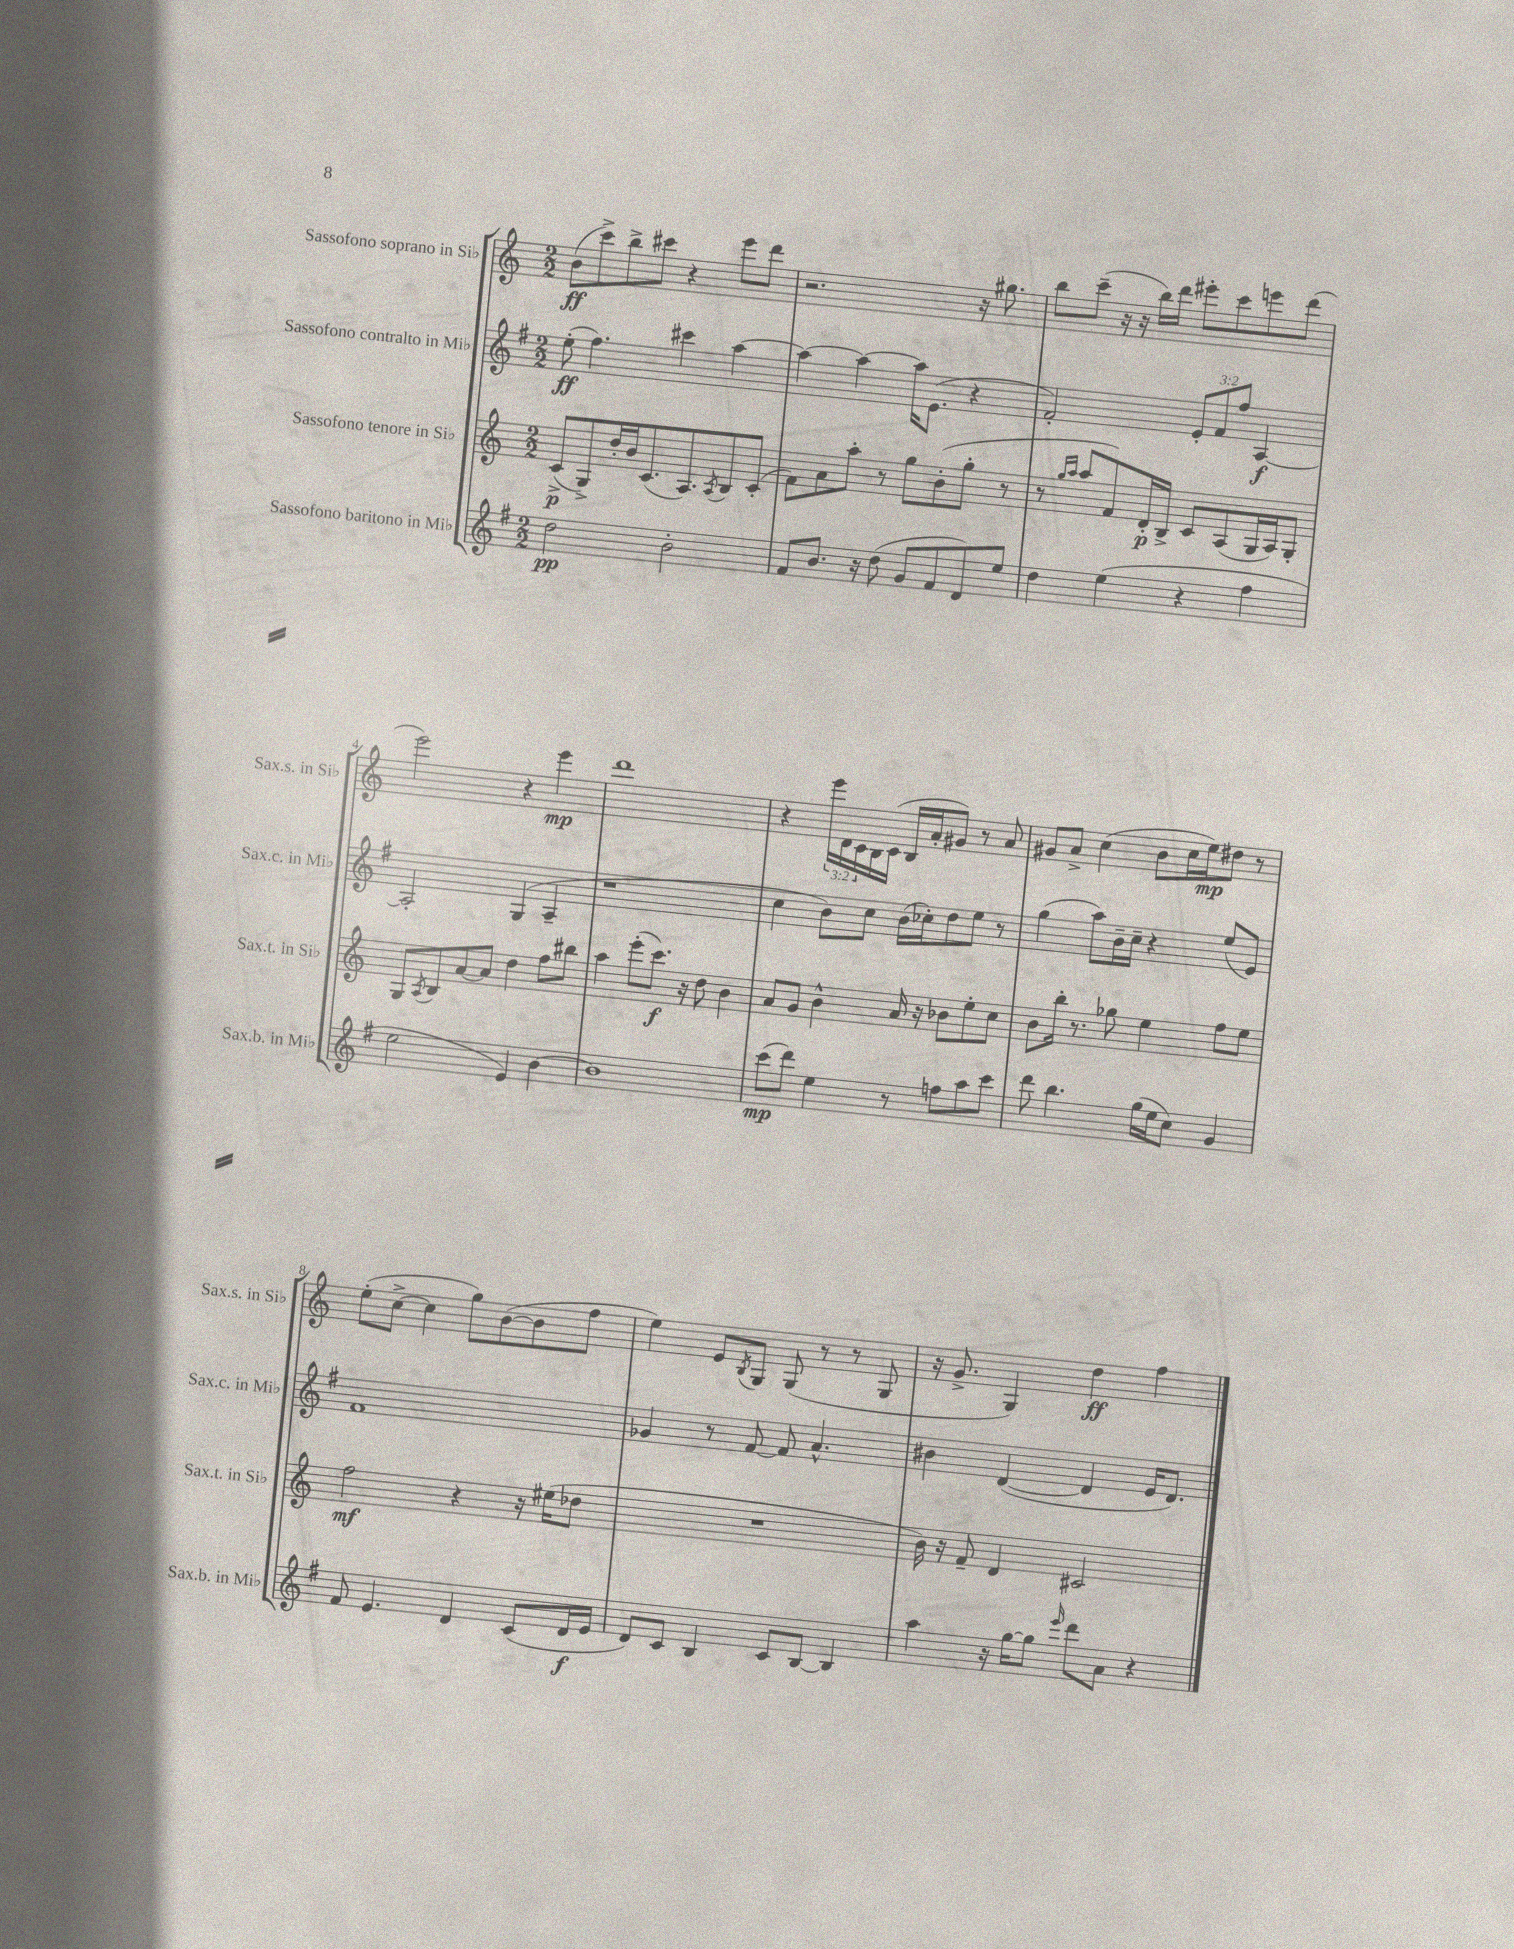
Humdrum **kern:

**kern	**kern	**kern	**kern
*staff4	*staff3	*staff2	*staff1
*clefG2	*clefG2	*clefG2	*clefG2
*k[f#]	*k[]	*k[f#]	*k[]
*M2/2	*M2/2	*M2/2	*M2/2
2dd\	(8c^/L	(8ee'\	(8b\L
.	8G^/)	4.ff#\)	8ccc^\)
.	16dd'/L	.	8bb^\
.	16b/J	.	.
.	(8.c/	.	8ccc#\J
2b'\	.	4ccc#\	4r
.	8.A/)	.	.
.	8qA/	.	.
.	8B/	[4aa\	8eee\L
.	(8c'/J	.	8ddd\J
=	=	=	=
8f#/L	8f\L)	4aa\_	2.r
8.b/J	8a\	.	.
.	8aa'\J	4aa\_	.
16r	.	.	.
(8dd\	8r	.	.
8g/L	8gg\L	16aa\]LK	.
.	.	(8.e\J	.
8f#/	(8b'\	.	.
8d/)	8gg'\J	4r	16r
.	.	.	8.gg#\
8ee/J	8r	.	.
=	=	=	=
4dd\	8r	2f#'/)	8bb\L
.	16qqgg/LL	.	.
.	16qqaa/JJ	.	.
.	8aa/L	.	(8ccc~\J
(4ee\	8f/)	.	16r
.	.	.	16r
.	16d'/L	.	16bb\LL)
.	16B^/JJ	.	16ddd\JJ
4r	8c/L	12e'/L	8eee#'\L
.	.	12f#/	.
.	(8A/	.	8ccc\
.	.	12ff#/J	.
4ff#\	16G/L	[4A/	8eee\
.	16A/J)	.	.
.	8G'/J	.	(8ddd\J
=	=	=	=
2ee\	8G/L	2A'/]	2eee\)
.	8qA/	.	.
.	8B/	.	.
.	[8a/	.	.
.	8a/]J	.	.
4e/)	4dd\	(4G/	4r
[4b\	8ff\L	4A~/	4eee\
.	8bb#\J	.	.
=	=	=	=
1b]	4aa\	1r	1ddd
.	(8eee'\L	.	.
.	8.ccc\J)	.	.
.	16r	.	.
.	8dd\	.	.
.	4b\	.	.
=	=	=	=
(8ccc\L	8a/L	4cc\	4r
8ddd\J)	8g/J	.	.
4ee\	4b^^\	8b\L)	24eee\LL
.	.	.	24d\
.	.	.	24c\
.	.	8cc\J	16B\
.	.	.	(16c\JJ
8r	16a/	(16b\LL	16B/LL
.	16r	16cc-'\J)	16a'/J
8ff\L	8b-\L	8dd\	8g#/J)
8aa\	8ee'\	8ee\J	8r
8ccc\J	8cc\J	8r	8a/
=	=	=	=
8ddd\	8b\L	(4gg\	8g#/L
4.bb\	16bb'\Jk	.	8a^/J
.	8.r	.	.
.	.	8aa\L)	(4cc\
.	8gg-\	16b~\L	.
.	.	16cc~\JJ	.
(16gg\LL	4ee\	4r	8b\L
16ee\J	.	.	.
8cc\J)	.	.	16cc\L
.	.	.	16ee\J)
4g/	8ff\L	(8ee/L	8dd#\J
.	8ee\J	8e/J)	8r
=	=	=	=
8f#/	2ff\	1f#	(8ee'\L
4.e/	.	.	[8cc^\J
.	.	.	4cc\]
4d/	4r	.	8gg\L)
.	.	.	([8b\
(8c/L	16r	.	8b\]
.	(16ee#\LK	.	.
16d/L	8dd-\J	.	8ff\J
16e/JJ	.	.	.
=	=	=	=
8d/L)	1r	4g-/	4ee\)
8c/J	.	.	.
4B/	.	8r	8e/L
.	.	.	8qB/
.	.	[8f#/	8G/J
8c/L	.	8f#/]	(8G/
[8B/J	.	4.a^^/	8r
4B/]	.	.	8r
.	.	.	8G/
=	=	=	=
4aa\	16b\)	4b#\	16r
.	16r	.	8.g^/
.	8f~/	.	.
16r	4d/	([4d/	4G/)
[16gg\LK	.	.	.
8gg\]J	.	.	.
16qqeee/	.	.	.
8ddd\L	2c#/	4d/]	4dd\
8a\J	.	.	.
4r	.	16e/LK	4ff\
.	.	8.d/J)	.
==	==	==	==
*-	*-	*-	*-
